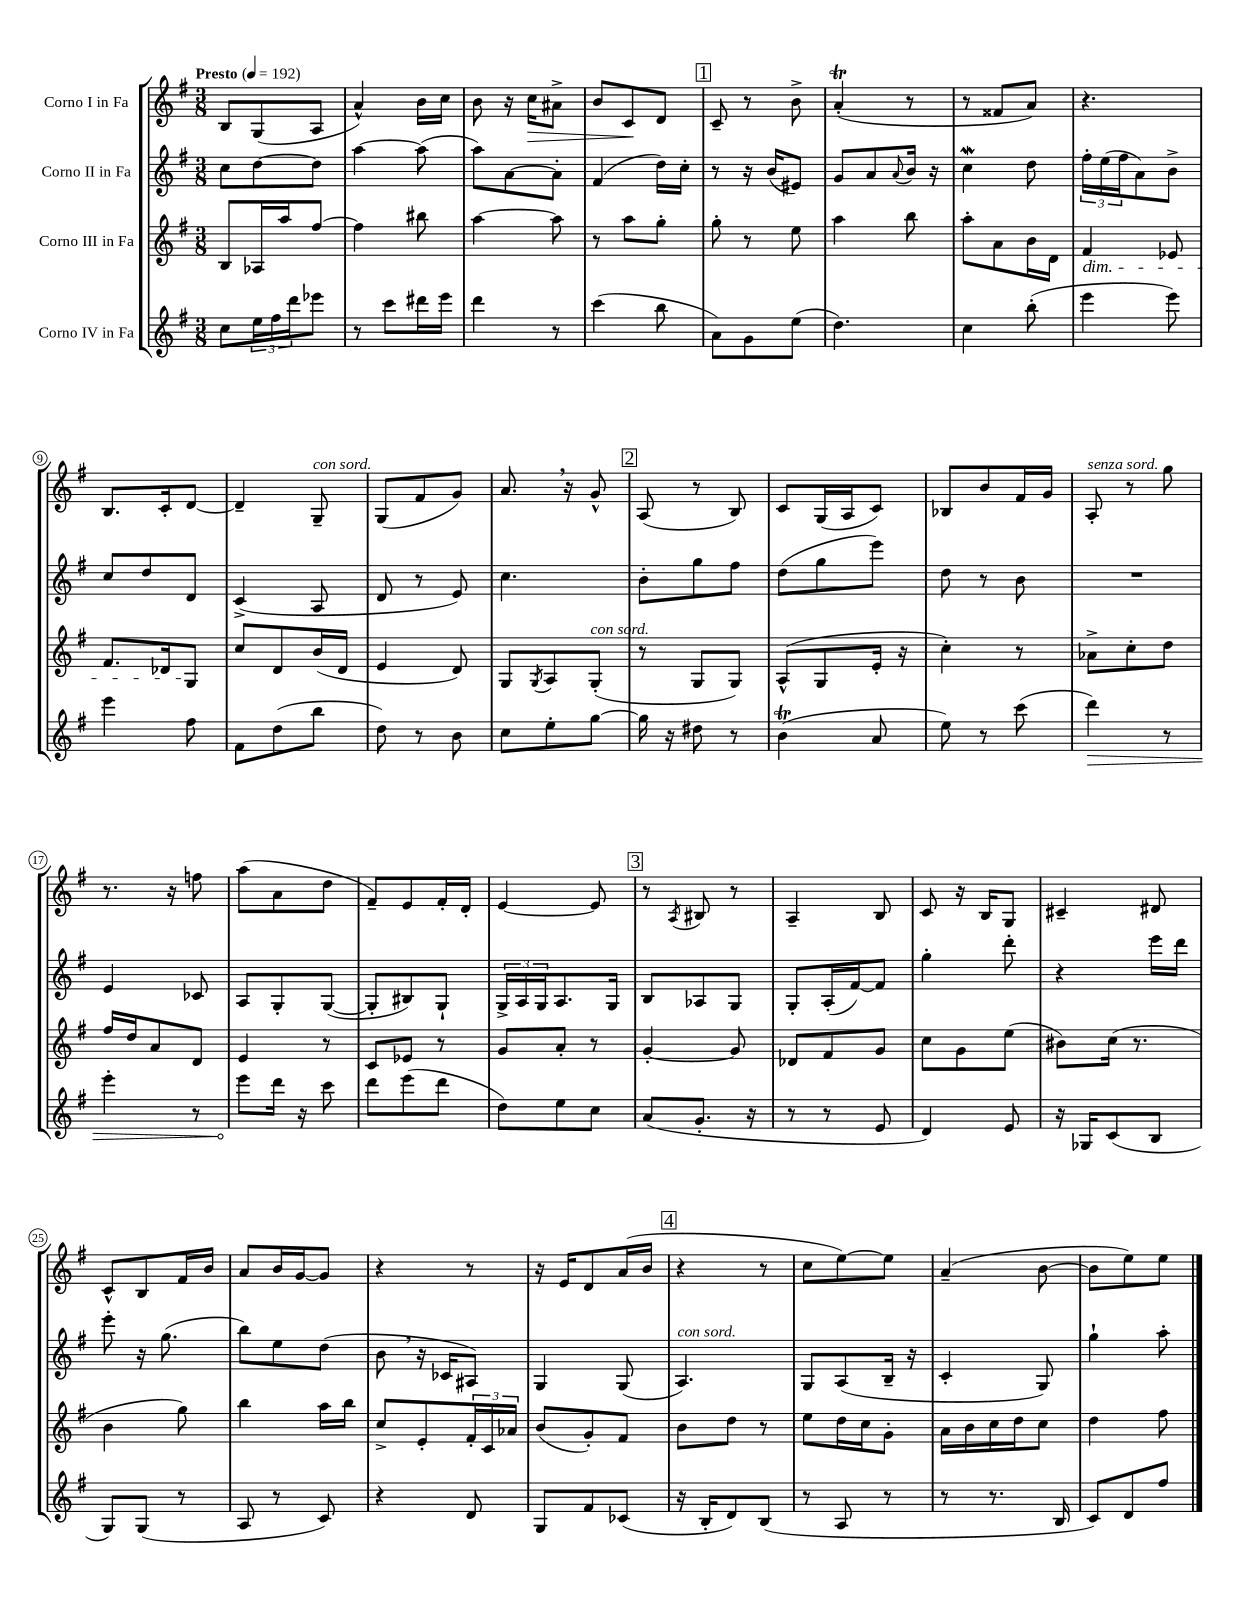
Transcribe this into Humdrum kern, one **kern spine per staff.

**kern	**kern	**kern	**kern
*staff4	*staff3	*staff2	*staff1
*clefG2	*clefG2	*clefG2	*clefG2
*k[f#]	*k[f#]	*k[f#]	*k[f#]
*M3/8	*M3/8	*M3/8	*M3/8
*MM192	*MM192	*MM192	*MM192
8cc	8B	8cc	8B
24ee	16A-	[8dd	(8G
24ff#	.	.	.
.	16aa	.	.
24ddd	.	.	.
8eee-	[8ff#	8dd]	8A
=	=	=	=
8r	4ff#]	[4aa	4a^^)
8ccc	.	.	.
16ddd#	8bb#	(8aa]	16b
16eee	.	.	16cc
=	=	=	=
4ddd	[4aa	8aa)	8b
.	.	[8a	16r
.	.	.	16cc
8r	8aa]	8a']	8a#^
=	=	=	=
(4ccc	8r	(4f#	8b
.	8aa	.	8c
8bb	8gg'	16dd)	8d
.	.	16cc'	.
=	=	=	=
8a)	8gg'	8r	8c~
8g	8r	16r	8r
.	.	(16b	.
(8ee	8ee	8e#)	8b^
=	=	=	=
4.dd)	4aa	8g	(4a'
.	.	8a	.
.	.	8qqa	.
.	8bb	16b	8r
.	.	16r	.
=	=	=	=
4cc	8aa'	4cc	8r
.	8a	.	8f##
(8bb'	16b	8dd	8a)
.	16d	.	.
=	=	=	=
4eee	4f#	24ff#'	4.r
.	.	(24ee	.
.	.	24ff#	.
.	.	8a)	.
8eee)	8e-	8b^	.
=	=	=	=
4eee	8.f#	8cc	8.B
.	.	8dd	.
.	16d-	.	16c'
8ff#	8G	8d	[8d
=	=	=	=
8f#	8cc	(4c^	4d~]
(8dd	8d	.	.
8bb	(16b	8A	8G~
.	16d	.	.
=	=	=	=
8dd)	4e	8d	(8G
8r	.	8r	8f#
8b	8d)	8e)	8g)
=	=	=	=
8cc	8G	4.cc	8.a
.	8qG	.	.
8ee'	8A	.	.
.	.	.	16r
[8gg	(8G'	.	8g^^
=	=	=	=
16gg]	8r	8b'	(8A
16r	.	.	.
8dd#	8G	8gg	8r
8r	8G)	8ff#	8B)
=	=	=	=
(4b	(8A^^	(8dd	8c
.	8G	8gg	(16G
.	.	.	16A
8a	16e'	8eee)	8c)
.	16r	.	.
=	=	=	=
8ee)	4cc')	8dd	8B-
8r	.	8r	8b
(8ccc	8r	8b	16f#
.	.	.	16g
=	=	=	=
4ddd)	8a-^	4.r	8A'
.	8cc'	.	8r
8r	8dd	.	8gg
=	=	=	=
4eee'	16ff#	4e	8.r
.	16dd	.	.
.	8a	.	.
.	.	.	16r
8r	8d	8c-	8ff
=	=	=	=
8eee	4e	8A	(8aa
16ddd	.	8G'	8a
16r	.	.	.
8ccc	8r	([8G	8dd
=	=	=	=
8ddd	8c	8G']	8f#~)
(8eee	8e-	8B#)	8e
8ddd	8r	8G`	16f#'
.	.	.	16d'
=	=	=	=
8dd)	8g	24G^	[4e
.	.	24A	.
.	.	24G	.
8ee	8a'	8.A	.
8cc	8r	.	8e]
.	.	16G	.
=	=	=	=
(8a	[4g'	8B	8r
.	.	.	8qA
8.g'	.	8A-	8B#
.	8g]	8G	8r
16r	.	.	.
=	=	=	=
8r	8d-	8G'	4A~
8r	8f#	(16A'	.
.	.	[16f#)	.
8e	8g	8f#]	8B
=	=	=	=
4d)	8cc	4gg'	8c
.	8g	.	16r
.	.	.	16B
8e	(8ee	8ddd'	8G
=	=	=	=
16r	8b#)	4r	4c#~
16G-	.	.	.
(8c	(16cc	.	.
.	8.r	.	.
8B	.	16eee	8d#
.	.	16ddd	.
=	=	=	=
8G)	4b	8eee'	8c^^
(8G	.	16r	8B
.	.	(8.gg	.
8r	8gg)	.	16f#
.	.	.	16b
=	=	=	=
8A	4bb	8bb)	8a
8r	.	8ee	16b
.	.	.	[16g
8c)	16aa	(8dd	8g]
.	16bb	.	.
=	=	=	=
4r	8cc^	8b	4r
.	8e'	16r	.
.	.	16c-	.
8d	24f#'	8A#)	8r
.	24c	.	.
.	24a-	.	.
=	=	=	=
8G	(8b	4G	16r
.	.	.	16e
8f#	8g')	.	8d
(8c-	8f#	(8G	(16a
.	.	.	16b
=	=	=	=
16r	8b	4.A)	4r
16B'	.	.	.
8d)	8dd	.	.
(8B	8r	.	8r
=	=	=	=
8r	8ee	8G	8cc
8A	16dd	(8A	[8ee)
.	16cc	.	.
8r	8g'	16B~	8ee]
.	.	16r	.
=	=	=	=
8r	16a	4c'	(4a~
.	16b	.	.
8.r	16cc	.	.
.	16dd	.	.
.	8cc	8G)	[8b
16B	.	.	.
=	=	=	=
8c)	4dd	4gg`	8b]
8d	.	.	8ee)
8ff#	8ff#	8aa'	8ee
==	==	==	==
*-	*-	*-	*-
